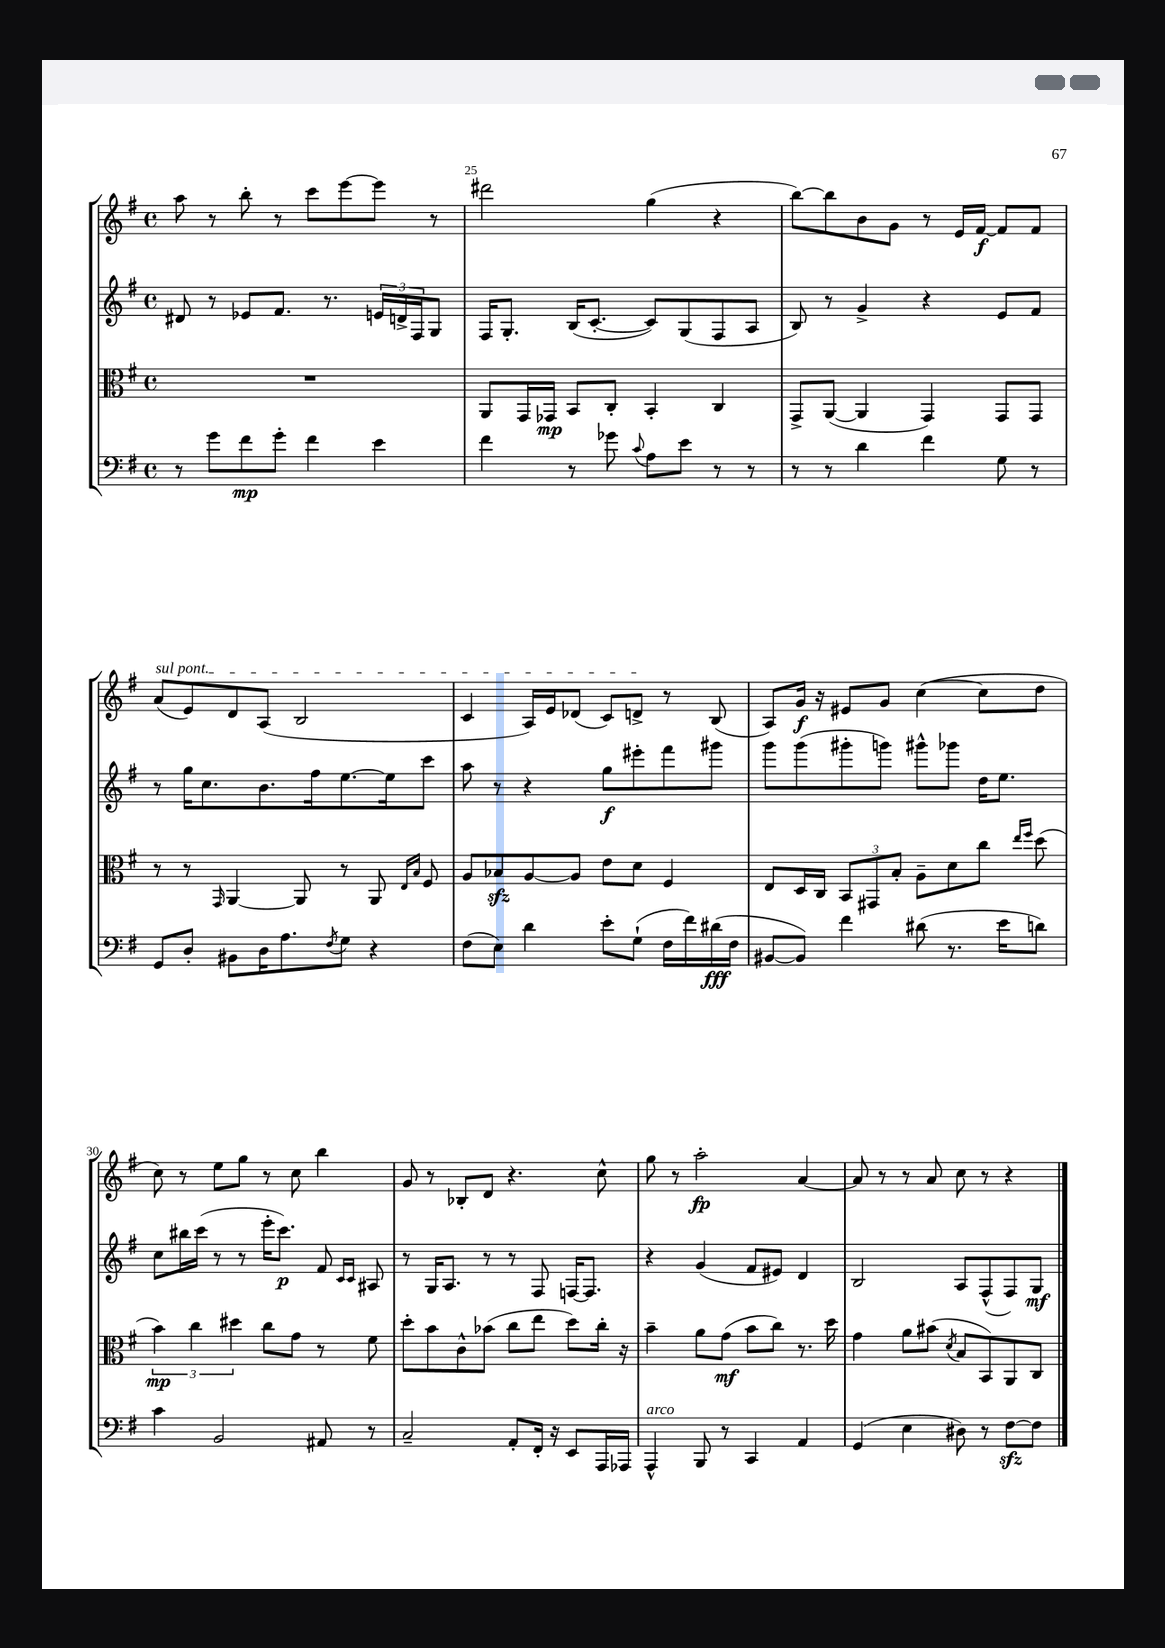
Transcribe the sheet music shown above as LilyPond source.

<<
\new StaffGroup <<
\new Staff = "s0" {
    \clef treble \key g \major \defaultTimeSignature \time 4/4
    a''8 r8 b''8-. r8 c'''8 e'''8~ e'''8 r8 |
    dis'''2 g''4( r4 |
    b''8~) b''8 b'8 g'8 r8 e'16 fis'16~\f fis'8 fis'8 |
    \once \override TextSpanner.bound-details.left.text = \markup { \italic "sul pont." } a'8\startTextSpan( e'8) d'8 a8( b2 |
    c'4 a16) e'16 des'8( c'8) d'8->\stopTextSpan r8 b8( |
    a8) g'16\f r16 eis'8 g'8 c''4~( c''8 d''8 |
    c''8) r8 e''8 g''8 r8 c''8 b''4 |
    g'8 r8 bes8-. d'8 r4. c''8-^ |
    g''8 r8 a''2-.\fp a'4~ |
    a'8 r8 r8 a'8 c''8 r8 r4 \bar "|." |
}
\new Staff = "s1" {
    \clef treble \key g \major \defaultTimeSignature \time 4/4
    dis'8 r8 ees'8 fis'8. r8. \tuplet 3/2 { e'16 d'16-> fis16 } g8 |
    fis16 g8.-. b16( c'8.~-. c'8) g8( fis8 a8 |
    b8) r8 g'4-> r4 e'8 fis'8 |
    r8 g''16 c''8. b'8. fis''16 e''8.~ e''16 c'''8 |
    a''8 r8 r4 g''8\f eis'''8-. fis'''8 gis'''8 |
    g'''8 g'''8( gis'''8-. g'''8) gis'''8-^ ges'''8 d''16 e''8. |
    c''8 bis''16 c'''16( r8 r8 e'''16-. c'''8.\p) fis'8 \grace { c'16 c'16 } ais8 |
    r8 g16 a8. r8 r8 fis8 f16~ f8. |
    r4 g'4( fis'8 eis'8) d'4 |
    b2 a8 fis8-^( fis8) g8\mf \bar "|." |
}
\new Staff = "s2" {
    \clef alto \key g \major \defaultTimeSignature \time 4/4
    R1 |
    a,8 g,16 ges,16\mp b,8 c8-. b,4-. c4 |
    g,8-> a,8~( a,4 g,4) g,8 g,8 |
    r8 r8 \grace { g,16 } a,4~ a,8 r8 a,8 \grace { e16 b16 } fis8 |
    a8 bes8\sfz a8~ a8 e'8 d'8 fis4 |
    e8 d16 c16 \tuplet 3/2 { b,8 gis,8 b8-. } a8-- d'8 c''8 \grace { e''16 fis''16 } d''8( |
    \tuplet 3/2 { b'4\mp) c''4 dis''4 } c''8 g'8 r8 fis'8 |
    d''8-. b'8 c'8-^ bes'8( c''8 e''8 d''8) c''16-. r16 |
    b'4-- a'8 g'8\mf( b'8 c''8) r8. d''16 |
    g'4 a'8 bis'8( \acciaccatura { d'8 } b8 b,8) a,8 c8 \bar "|." |
}
\new Staff = "s3" {
    \clef bass \key g \major \defaultTimeSignature \time 4/4
    r8 g'8 fis'8\mp g'8-. fis'4 e'4 |
    fis'4 r8 ges'8 \appoggiatura { c'8 } a8 e'8 r8 r8 |
    r8 r8 d'4 fis'4 g8 r8 |
    g,8 d8-. bis,8 d16 a8. \acciaccatura { fis8 } g8 r4 |
    fis8( e8) d'4 e'8-. g8-!( fis16 fis'16) dis'16\fff( fis16 |
    bis,8~ bis,8) fis'4 dis'8( r8. e'16 d'8) |
    c'4 b,2 ais,8 r8 |
    c2-- a,8-. fis,16-. r16 e,8 a,,16 aes,,16 |
    a,,4-^^\markup { \italic "arco" } b,,8 r8 c,4 a,4 |
    g,4( e4 dis8) r8 fis8~\sfz fis8 \bar "|." |
}
>>
>>
\layout { \context { \Score currentBarNumber = #24 \override BarNumber.break-visibility = ##(#f #t #t) barNumberVisibility = #(every-nth-bar-number-visible 5) } }
